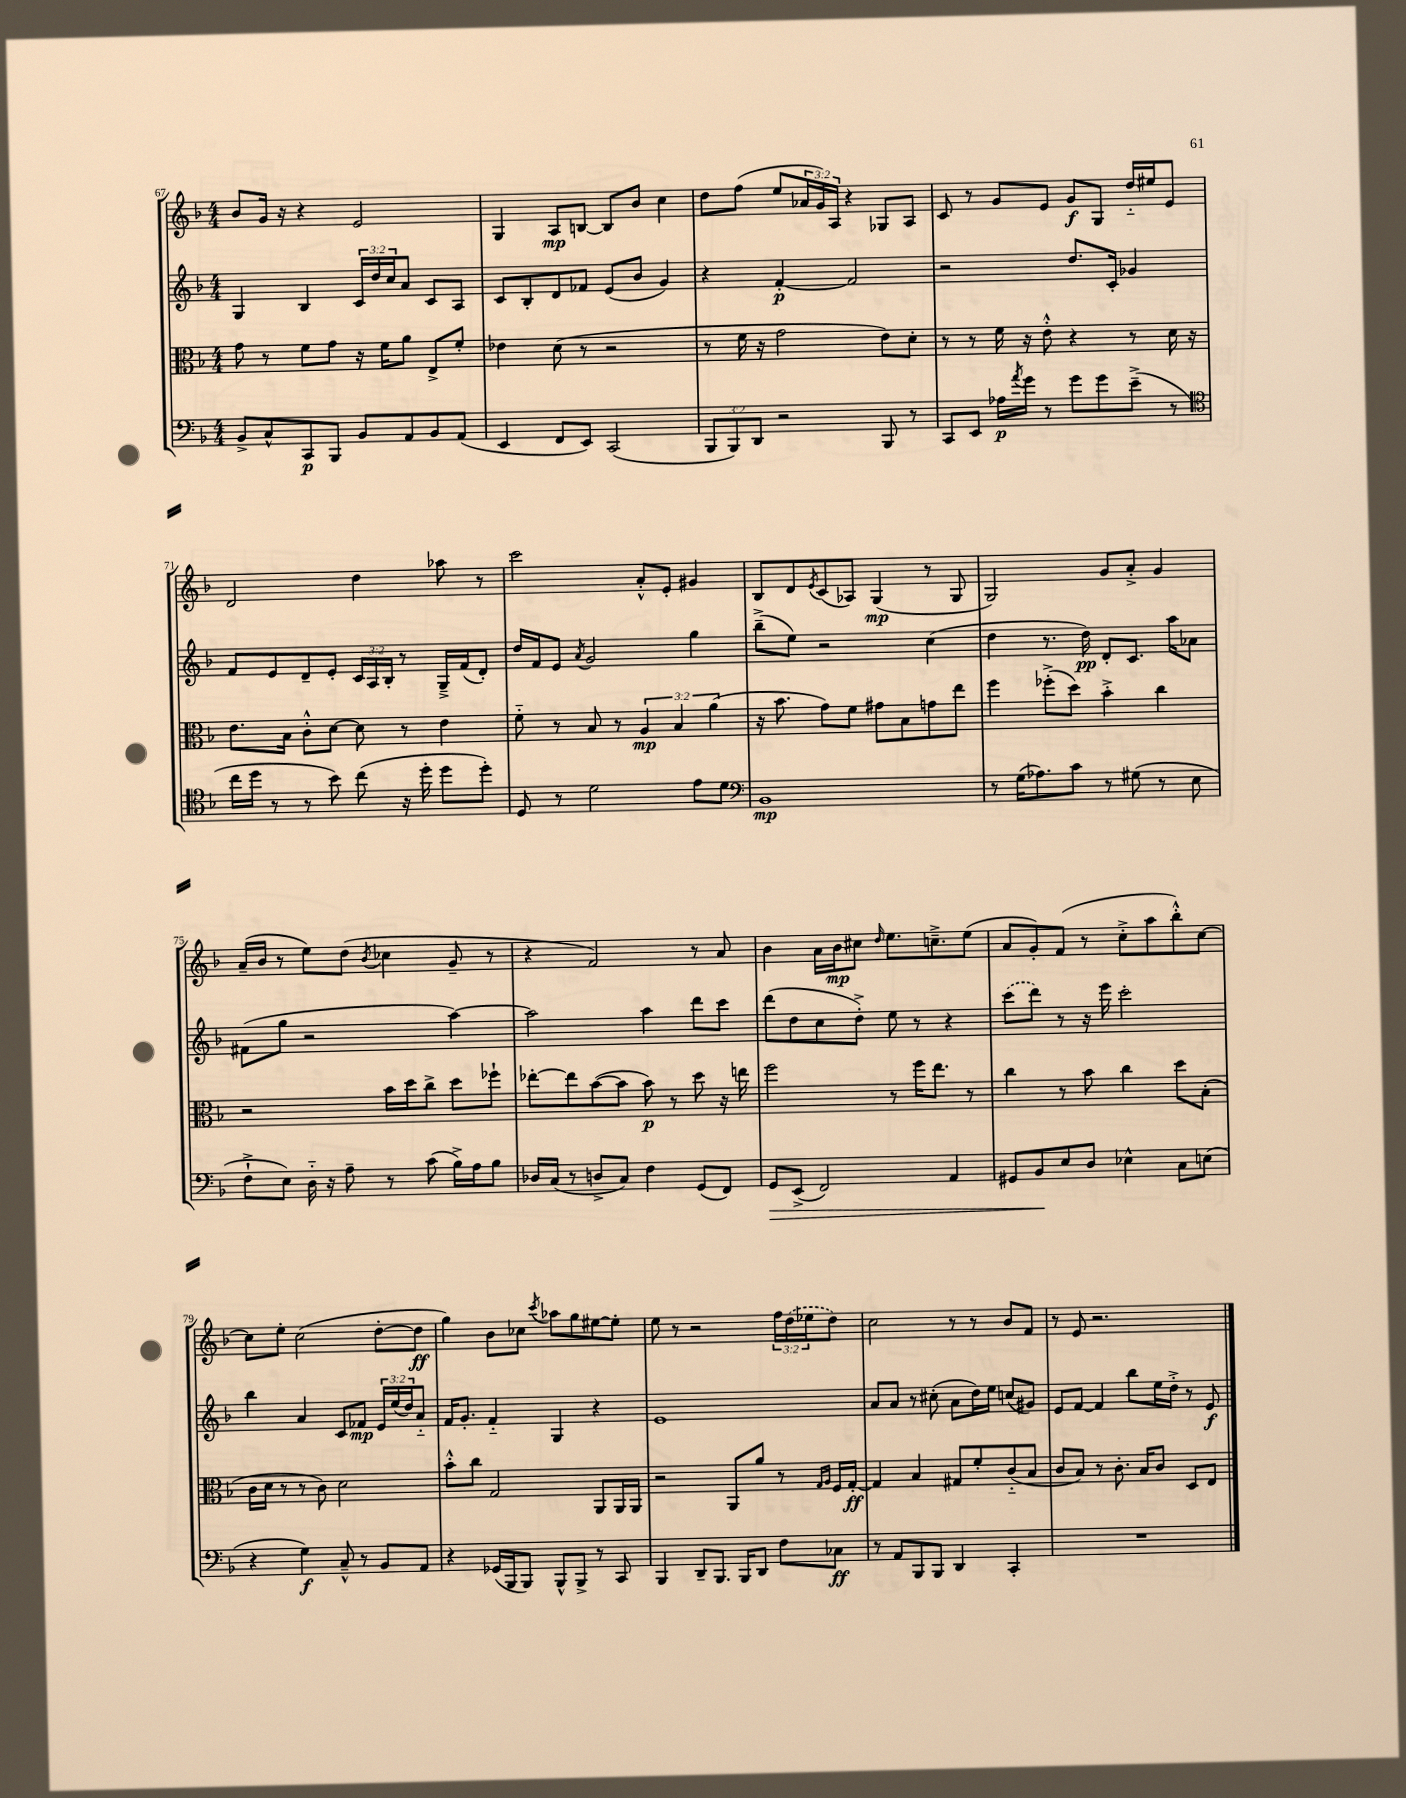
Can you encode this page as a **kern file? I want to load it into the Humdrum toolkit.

**kern	**kern	**kern	**kern
*staff4	*staff3	*staff2	*staff1
*clefF4	*clefC3	*clefG2	*clefG2
*k[b-]	*k[b-]	*k[b-]	*k[b-]
*M4/4	*M4/4	*M4/4	*M4/4
8BB-^	8g	4G	8b-
8C^^	8r	.	16g
.	.	.	16r
8CC	8f	4B-	4r
8BBB-	8g	.	.
8BB-	16r	24c	2e
.	.	24dd	.
.	16f	.	.
.	.	24cc	.
8AA	8a	8a	.
8BB-	8E^	8c	.
(8AA	8f'	8A	.
=	=	=	=
4EE	4e-	8c	4G
.	.	8B-'	.
8FF	(8d	8d	8A
8EE)	8r	8f-	[8B
(2CC	2r	(8e	8B]
.	.	8b-	8b-
.	.	4g)	4cc
=	=	=	=
12BBB-	8r	4r	8dd
12BBB-)	.	.	.
.	16f	.	(8ff
12DD	.	.	.
.	16r	.	.
2r	2g	[4f'	8ee
.	.	.	24a-
.	.	.	24g)
.	.	.	24A
.	.	2f]	4r
8BBB-	8e)	.	8G-
8r	8d'	.	8A
=	=	=	=
8CC	8r	2r	8c
8EE	8r	.	8r
16A-	16f	.	8g
8qa	.	.	.
16g	16r	.	.
8r	8e'^^	.	8e
8g	4r	8.dd	8g
8g	.	.	8G
.	.	16c'	.
(8e~^	8r	4g-	16dd'~
.	.	.	16ee#
8r	16d	.	8e
.	16r	.	.
=	=	=	=
*clefC4	*	*	*
16cc	8.e	8f	2d
16dd	.	.	.
8r	.	8e	.
.	16B-	.	.
8r	8c'^^	8d~	.
8b-)	[8d	8e'	.
(8cc	8d]	24c	4dd
.	.	24A	.
.	.	24B-'	.
16r	8r	8r	.
16dd'	.	.	.
8dd	4e	16G~^	8aa-
.	.	(16f	.
8dd')	.	8d')	8r
=	=	=	=
8D	8f'~	16dd	2ccc
.	.	16f	.
8r	8r	8e	.
.	.	8qa	.
2d	8B-	2g	.
.	8r	.	.
.	6A	.	8a'^^
.	.	.	8e'
.	6B-	.	.
8e	.	4gg	4g#
.	(6a	.	.
8d	.	.	.
=	=	=	=
*clefF4	*	*	*
1BB-	16r	(8bb-~^	8B-
.	8.b-	.	.
.	.	8ee)	8d
.	.	.	8qe
.	8g)	2r	(8c
.	8f	.	8A-)
.	8g#	.	(4G
.	8B-	.	.
.	8g	(4cc	8r
.	8ee	.	8G
=	=	=	=
8r	4ff	4dd	2G)
(16G	.	.	.
8.A-)	.	.	.
.	(8ff-'^	8.r	.
8c	8dd)	.	.
.	.	16dd)	.
8r	4b-'^	8d'	8g
(8G#	.	8.c	8a'^
8r	4cc	.	4g
.	.	16aa	.
8E	.	8a-	.
=	=	=	=
8F`^	2r	(8f#	(16a~
.	.	.	16b-
8E)	.	8gg	8r
16D'~	.	2r	8ee)
16r	.	.	.
8A~	.	.	(8dd
.	.	.	8qb-
8r	16b-	.	4cc-
.	16dd	.	.
(8c	8cc^	.	.
16B-^)	8dd	[4aa)	8g~
16A	.	.	.
8B-	8ff-`	.	8r
=	=	=	=
16D-	[8ee-'	2aa]	4r
(16C	.	.	.
8r	8ee-]	.	.
8D^	([8b-	.	2f)
8C)	8b-]	.	.
4F	8b-)	4aa	.
.	8r	.	.
(8GG	8dd	8ddd	8r
8FF)	16r	8ccc	8a
.	16ee	.	.
=	=	=	=
8GG	2ff	(8ddd	4b-
(8EE^	.	8dd	.
2FF)	.	8cc	16a
.	.	.	16b-
.	.	8dd'^)	8cc#
.	.	.	16qqdd
.	8r	8ee	8.ee
.	16ff	8r	.
.	8.ee	.	8.cc~^
4AA	.	4r	.
.	8r	.	(8ee
=	=	=	=
8GG#	4cc	(8ccc	8a
8BB-	.	8ddd)	8g')
8E	8r	8r	(8f
8D	8b-	16r	8r
.	.	16eee	.
4E-^^	4cc	2ccc'	8cc'^
.	.	.	8aa
8C	8dd	.	8bb-'^^)
(8E	(8B-'	.	[8cc
=	=	=	=
4r	16c	4bb-	8cc]
.	16d	.	.
.	8r	.	8ee'
4G)	8r	4a	(2cc
.	8c)	.	.
8C~^^	2d	8c	.
8r	.	8f-	.
8BB-	.	24e	[8dd'
.	.	(24ee	.
.	.	24dd)	.
8AA	.	8a'~	8dd]
=	=	=	=
4r	8b-'^^	16f	4gg)
.	.	8.g'	.
.	8cc	.	.
(16GG-	2G	4f'~	8b-
16BBB-	.	.	.
8BBB-)	.	.	8cc-
.	.	.	8qccc
8BBB-^^	.	4G	8aa-
8BBB-^	.	.	8gg
8r	8AA	4r	[8ee#
8CC	16AA	.	8ee#']
.	16AA	.	.
=	=	=	=
4BBB-	2r	1e	8ee
.	.	.	8r
8DD~	.	.	2r
8.BBB-	.	.	.
.	8AA	.	.
16BBB-	.	.	.
8DD	8a	.	.
8F	8r	.	24ff
.	.	.	(24dd
.	.	.	24ee-
.	16qqG	.	.
.	16qqA	.	.
8C-	16F	.	8dd)
.	[16G'	.	.
=	=	=	=
8r	4G]	8a	2cc
8AA	.	8a	.
8BBB-	4B-	8r	.
8BBB-	.	(8cc#'	.
4DD	8G#	8a	8r
.	8f'	16dd)	8r
.	.	16ee	.
4CC'	(8c'~	(8cc	8b-
.	8B-	8g#)	8f
=	=	=	=
1r	8c	8e	8r
.	8B-)	[8f	8e
.	8r	4f]	2.r
.	8.c'	.	.
.	.	8bb-	.
.	16B-	.	.
.	8c	16ee	.
.	.	16dd'^	.
.	8D	8r	.
.	8E	8e	.
==	==	==	==
*-	*-	*-	*-
